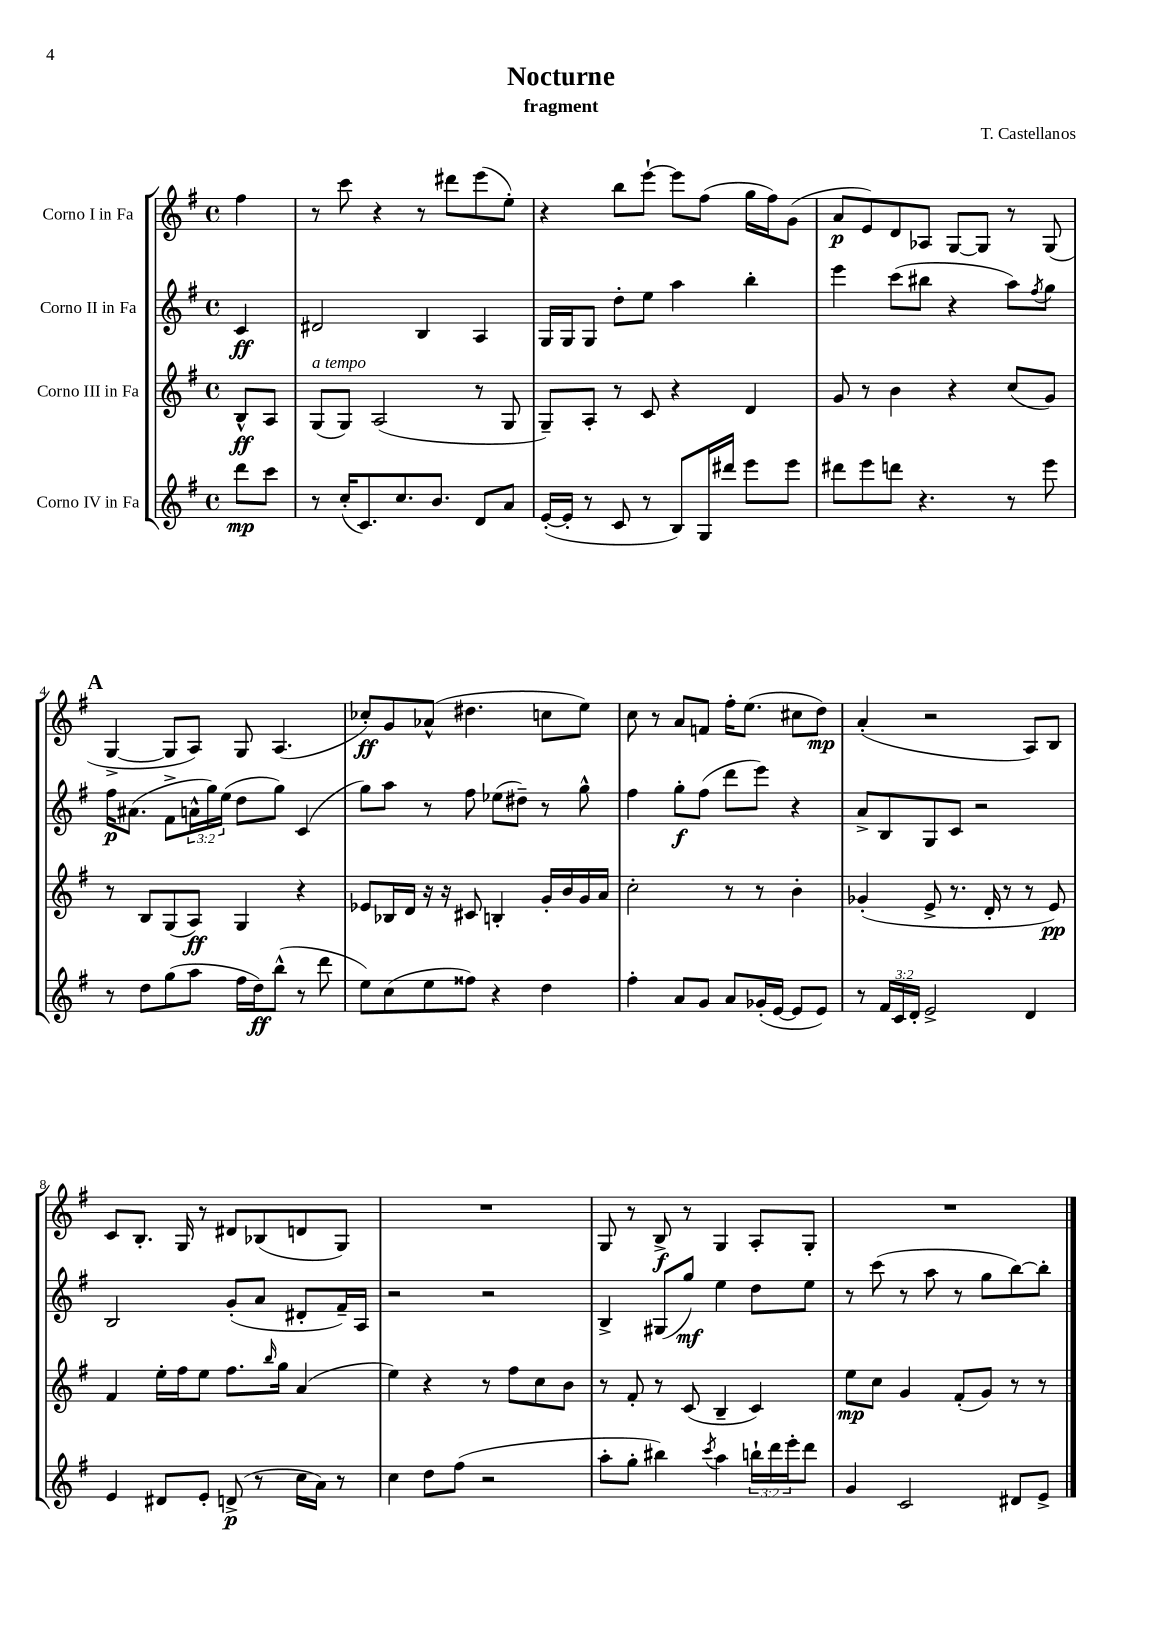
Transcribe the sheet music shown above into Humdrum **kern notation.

**kern	**kern	**kern	**kern
*staff4	*staff3	*staff2	*staff1
*clefG2	*clefG2	*clefG2	*clefG2
*k[f#]	*k[f#]	*k[f#]	*k[f#]
*M4/4	*M4/4	*M4/4	*M4/4
*met(c)	*met(c)	*met(c)	*met(c)
8ddd	8B^^	4c	4ff#
8ccc	8A	.	.
=	=	=	=
8r	(8G	2d#	8r
(16cc'	8G)	.	8ccc
8.c)	.	.	.
.	(2A	.	4r
8.cc	.	.	.
.	.	4B	8r
8.b	.	.	.
.	.	.	8ddd#
8d	8r	4A	(8eee
8a	8G	.	8ee')
=	=	=	=
([16e'	8G~)	16G	4r
16e']	.	16G	.
8r	8A'	8G	.
8c	8r	8dd'	8bb
8r	8c	8ee	[8eee`
8B)	4r	4aa	8eee]
16G	.	.	(8ff#
16ddd#	.	.	.
8eee	4d	4bb'	16gg
.	.	.	16ff#)
8eee	.	.	(8g
=	=	=	=
8ddd#	8g	4eee	8a
8eee	8r	.	8e)
8ddd	4b	(8ccc	8d
4.r	.	8bb#	8A-
.	4r	4r	[8G
.	.	.	8G]
8r	(8cc	8aa)	8r
.	.	8qff#	.
8eee	8g)	8gg	(8G
=	=	=	=
8r	8r	16ff#	[4G^
.	.	(8.a#	.
8dd	8B	.	.
(8gg	(8G	8f#^	8G]
8aa	8A)	24a^^	8A)
.	.	24gg)	.
.	.	(24ee	.
16ff#	4G	8dd	8G
16dd)	.	.	.
(8bb^^	.	8gg)	(4.A
8r	4r	(4c	.
8ddd	.	.	.
=	=	=	=
8ee)	8e-	8gg)	8cc-')
(8cc	16B-	8aa	8g
.	16d	.	.
8ee	16r	8r	(8a-^^
.	16r	.	.
8ff##)	8c#	8ff#	4.dd#
4r	4B'	(8ee-	.
.	.	8dd#~)	.
4dd	16g'	8r	8cc
.	16b	.	.
.	16g	8gg^^	8ee)
.	16a	.	.
=	=	=	=
4ff#'	2cc'	4ff#	8cc
.	.	.	8r
8a	.	8gg'	8a
8g	.	(8ff#	8f
8a	8r	8ddd	16ff#'
.	.	.	(8.ee
(16g-'	8r	8eee)	.
[16e	.	.	.
8e]	4b'	4r	8cc#
8e)	.	.	8dd)
=	=	=	=
8r	(4g-'	8a^	(4a'
24f#	.	8B	.
24c	.	.	.
24d'	.	.	.
2e^	8e^	8G	2r
.	8.r	8c	.
.	.	2r	.
.	16d'	.	.
.	8r	.	.
4d	8r	.	8A)
.	8e)	.	8B
=	=	=	=
4e	4f#	2B	8c
.	.	.	8.B'
8d#	16ee'	.	.
.	16ff#	.	16G
8e'	8ee	.	8r
(8d^	8.ff#	(8g'	8d#
8r	.	8a	(8B-
.	16qqbb	.	.
.	16gg	.	.
16cc	(4a	8d#'	8d
16a)	.	.	.
8r	.	16f#~)	8G)
.	.	16A	.
=	=	=	=
4cc	4ee)	2r	1r
8dd	4r	.	.
(8ff#	.	.	.
2r	8r	2r	.
.	8ff#	.	.
.	8cc	.	.
.	8b	.	.
=	=	=	=
8aa'	8r	4B^	8G
8gg'	8f#'	.	8r
4bb#)	8r	(8G#	8B^
.	(8c	8gg)	8r
8qccc	.	.	.
4aa	4B~	4ee	4G
24bb`	4c)	8dd	8A'
24ddd	.	.	.
24eee'	.	.	.
8ddd	.	8ee	8G'
=	=	=	=
4g	8ee	8r	1r
.	8cc	(8ccc	.
2c	4g	8r	.
.	.	8aa	.
.	(8f#'	8r	.
.	8g)	8gg	.
8d#	8r	[8bb)	.
8e^	8r	8bb']	.
==	==	==	==
*-	*-	*-	*-
